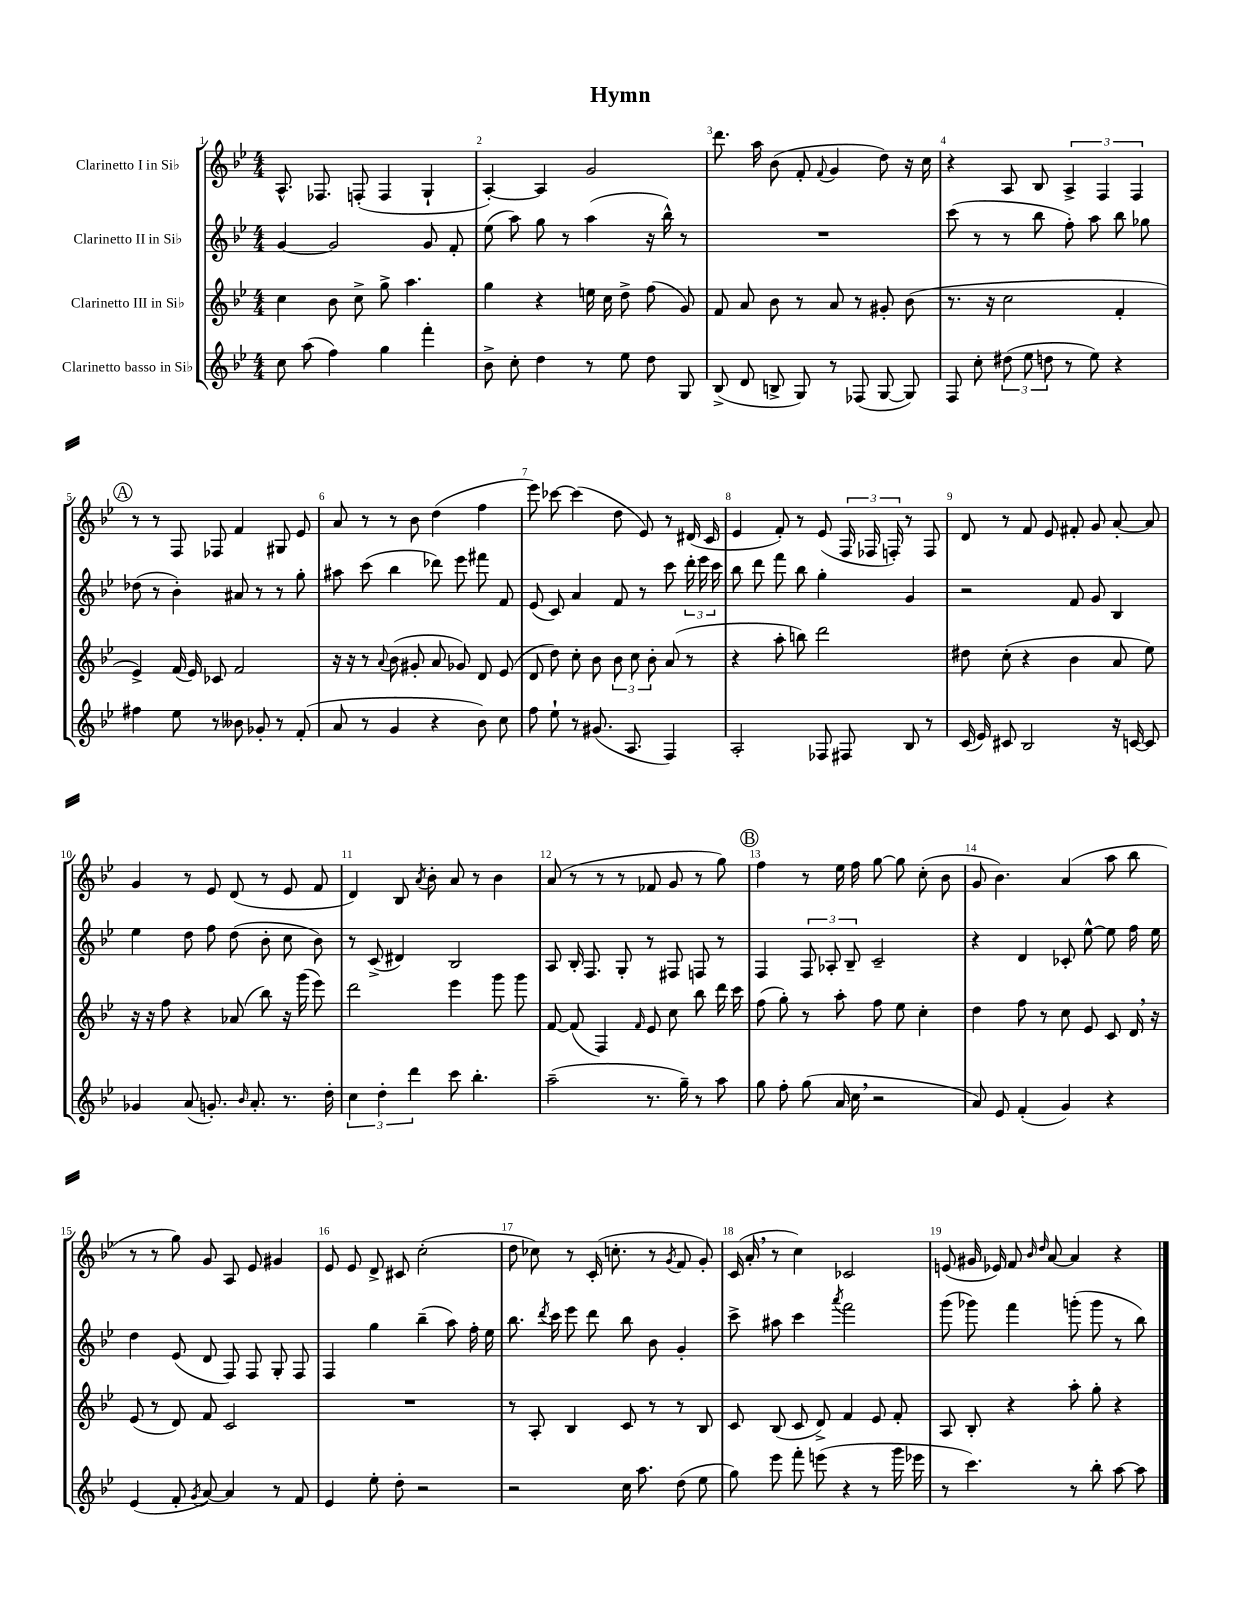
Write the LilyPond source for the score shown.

\header { title = "Hymn" }
<<
\new StaffGroup <<
\new Staff = "s0" \with { instrumentName = "Clarinetto I in Sib" } {
    \clef treble \key bes \major \numericTimeSignature \time 4/4
    \autoBeamOff a8.-^ fes8. f8-.( f4 g4-! |
    a4~-.) a4 g'2 |
    d'''8. a''16 bes'8( f'8-. \appoggiatura { f'8 } g'4 d''8) r16 c''16 |
    r4 a8 bes8 \tuplet 3/2 { a4-> f4 f4 } |
    \mark \markup { \circle "A" } r8 r8 f8 fes8 f'4 gis8 ees'8 |
    a'8 r8 r8 bes'8 d''4( f''4 |
    ees'''8) ces'''8~ ces'''4( d''8 ees'8) r8 dis'16( c'16 |
    ees'4 f'8-.) r8 ees'8( \tuplet 3/2 { f16 fes16 f16-.) } r8 f8 |
    d'8 r8 f'8 ees'8 fis'8-. g'8 a'8~-. a'8 |
    g'4 r8 ees'8 d'8( r8 ees'8 f'8 |
    d'4) bes8 \acciaccatura { a'8 } bes'8-. a'8 r8 bes'4 |
    a'8( r8 r8 r8 fes'8 g'8 r8 g''8) |
    \mark \markup { \circle "B" } f''4 r8 ees''16 f''16 g''8~ g''8 c''8-.( bes'8 |
    g'8 bes'4.) a'4( a''8 bes''8 |
    r8 r8 g''8) g'8 a8 ees'8 gis'4 |
    ees'8 ees'8 d'8-> cis'8 c''2-.( |
    d''8 ces''8) r8 c'16-.( c''8.-. r8 \acciaccatura { g'8 } f'8 g'8-.) |
    c'16( a'16-. \breathe r8 c''4) ces'2 |
    e'8( gis'16 ees'16) f'8 \grace { bes'16 d''16 } a'8~ a'4 r4 \bar "|." |
}
\new Staff = "s1" \with { instrumentName = "Clarinetto II in Sib" } {
    \clef treble \key bes \major \numericTimeSignature \time 4/4
    \autoBeamOff g'4~ g'2 g'8 f'8-. |
    ees''8( a''8) g''8 r8 a''4( r16 bes''16-^) r8 |
    R1 |
    c'''8( r8 r8 bes''8 f''8-.) a''8 bes''8 ges''8 |
    \mark \markup { \circle "A" } des''8( r8 bes'4-.) ais'8 r8 r8 g''8-. |
    ais''8 c'''8( bes''4 des'''8) ees'''8 fis'''8 f'8 |
    ees'8( c'8) a'4 f'8 r8 c'''8 \tuplet 3/2 { d'''16-. ees'''16 c'''16 } |
    bes''8 d'''8 f'''8 bes''8 g''4-. g'4 |
    r2 f'8 g'8 bes4 |
    ees''4 d''8 f''8 d''8( bes'8-. c''8 bes'8) |
    r8 c'8->( dis'4) bes2 |
    a8 bes16-. f8. g8-. r8 fis8 f8 r8 |
    \mark \markup { \circle "B" } f4 \tuplet 3/2 { f8 aes8-. bes8-- } c'2-- |
    r4 d'4 ces'8-. ees''8~-^ ees''8 f''16 ees''16 |
    d''4 ees'8( d'8 f8) f8 g8-. f8 |
    f4 g''4 bes''4--( a''8) f''16-. ees''16 |
    bes''8. \acciaccatura { d'''8 } c'''16 ees'''8 d'''8 bes''8 bes'8 g'4-. |
    c'''8-> ais''8 c'''4 \acciaccatura { a'''8 } f'''2 |
    g'''8( ges'''8) f'''4 g'''8-.( g'''8 r8 bes''8) \bar "|." |
}
\new Staff = "s2" \with { instrumentName = "Clarinetto III in Sib" } {
    \clef treble \key bes \major \numericTimeSignature \time 4/4
    \autoBeamOff c''4 bes'8 c''8-> g''8-> a''4. |
    g''4 r4 e''16 c''16 d''8-> f''8( g'8) |
    f'8 a'8 bes'8 r8 a'8 r8 gis'8-. bes'8( |
    r8. r16 c''2 f'4-. |
    \mark \markup { \circle "A" } ees'4->) f'16( ees'16) ces'8 f'2 |
    r16 r16 r8 \appoggiatura { a'8 } bes'8( gis'8-. a'8 ges'8) d'8 ees'8( |
    d'8 d''8) c''8-. bes'8 \tuplet 3/2 { bes'8 c''8 bes'8-. } a'8( r8 |
    r4 a''8-. b''8) d'''2 |
    dis''8 c''8-.( r4 bes'4 a'8 ees''8) |
    r16 r16 f''8 r4 aes'8( bes''8) r16 g'''16( ees'''8) |
    d'''2 ees'''4 g'''8 g'''8 |
    f'8~ f'8( f4) \grace { f'16 } ees'8 c''8 bes''8 d'''16 c'''16 |
    \mark \markup { \circle "B" } f''8( g''8-.) r8 a''8-. f''8 ees''8 c''4-. |
    d''4 f''8 r8 c''8 ees'8 c'8 d'16 \breathe r16 |
    ees'8( r8 d'8) f'8 c'2 |
    R1 |
    r8 a8-. bes4 c'8 r8 r8 bes8 |
    c'8 bes8( c'8 d'8->) f'4 ees'8 f'8-. |
    a8 bes8-. r4 a''8-. g''8-. r4 \bar "|." |
}
\new Staff = "s3" \with { instrumentName = "Clarinetto basso in Sib" } {
    \clef treble \key bes \major \numericTimeSignature \time 4/4
    \autoBeamOff c''8 a''8( f''4) g''4 f'''4-. |
    bes'8-> c''8-. d''4 r8 ees''8 d''8 g8 |
    bes8->( d'8 b8-> g8) r8 fes8( g8~ g8) |
    f8 c''8-. \tuplet 3/2 { dis''8( ees''8 d''8 } r8 ees''8) r4 |
    \mark \markup { \circle "A" } fis''4 ees''8 r8 beses'8 ges'8-. r8 f'8-.( |
    a'8 r8 g'4 r4 bes'8) c''8 |
    f''8 ees''8-! r8 gis'8.( a8. f4) |
    a2-. fes8 fis8 bes8 r8 |
    c'16( ees'16) cis'8 bes2 r16 c'16~ c'8 |
    ges'4 a'8( g'8.-.) \grace { bes'16 } a'8.-. r8. d''16-. |
    \tuplet 3/2 { c''4 d''4-. d'''4 } c'''8 bes''4.-. |
    a''2--( r8. g''16--) r8 a''8 |
    \mark \markup { \circle "B" } g''8 f''8-. g''8( a'16 c''16 \breathe r2 |
    a'8) ees'8 f'4-.( g'4) r4 |
    ees'4( f'8-. \acciaccatura { g'8 } a'8~) a'4 r8 f'8 |
    ees'4 ees''8-. d''8-. r2 |
    r2 c''16 a''8. d''8( ees''8 |
    g''8) ees'''8 f'''8-. e'''8( r4 r8 g'''16 ees'''16 |
    r8 c'''4.) r8 bes''8-. a''8~ a''8 \bar "|." |
}
>>
>>
\layout { \context { \Score \override BarNumber.break-visibility = ##(#f #t #t) barNumberVisibility = #all-bar-numbers-visible } }
